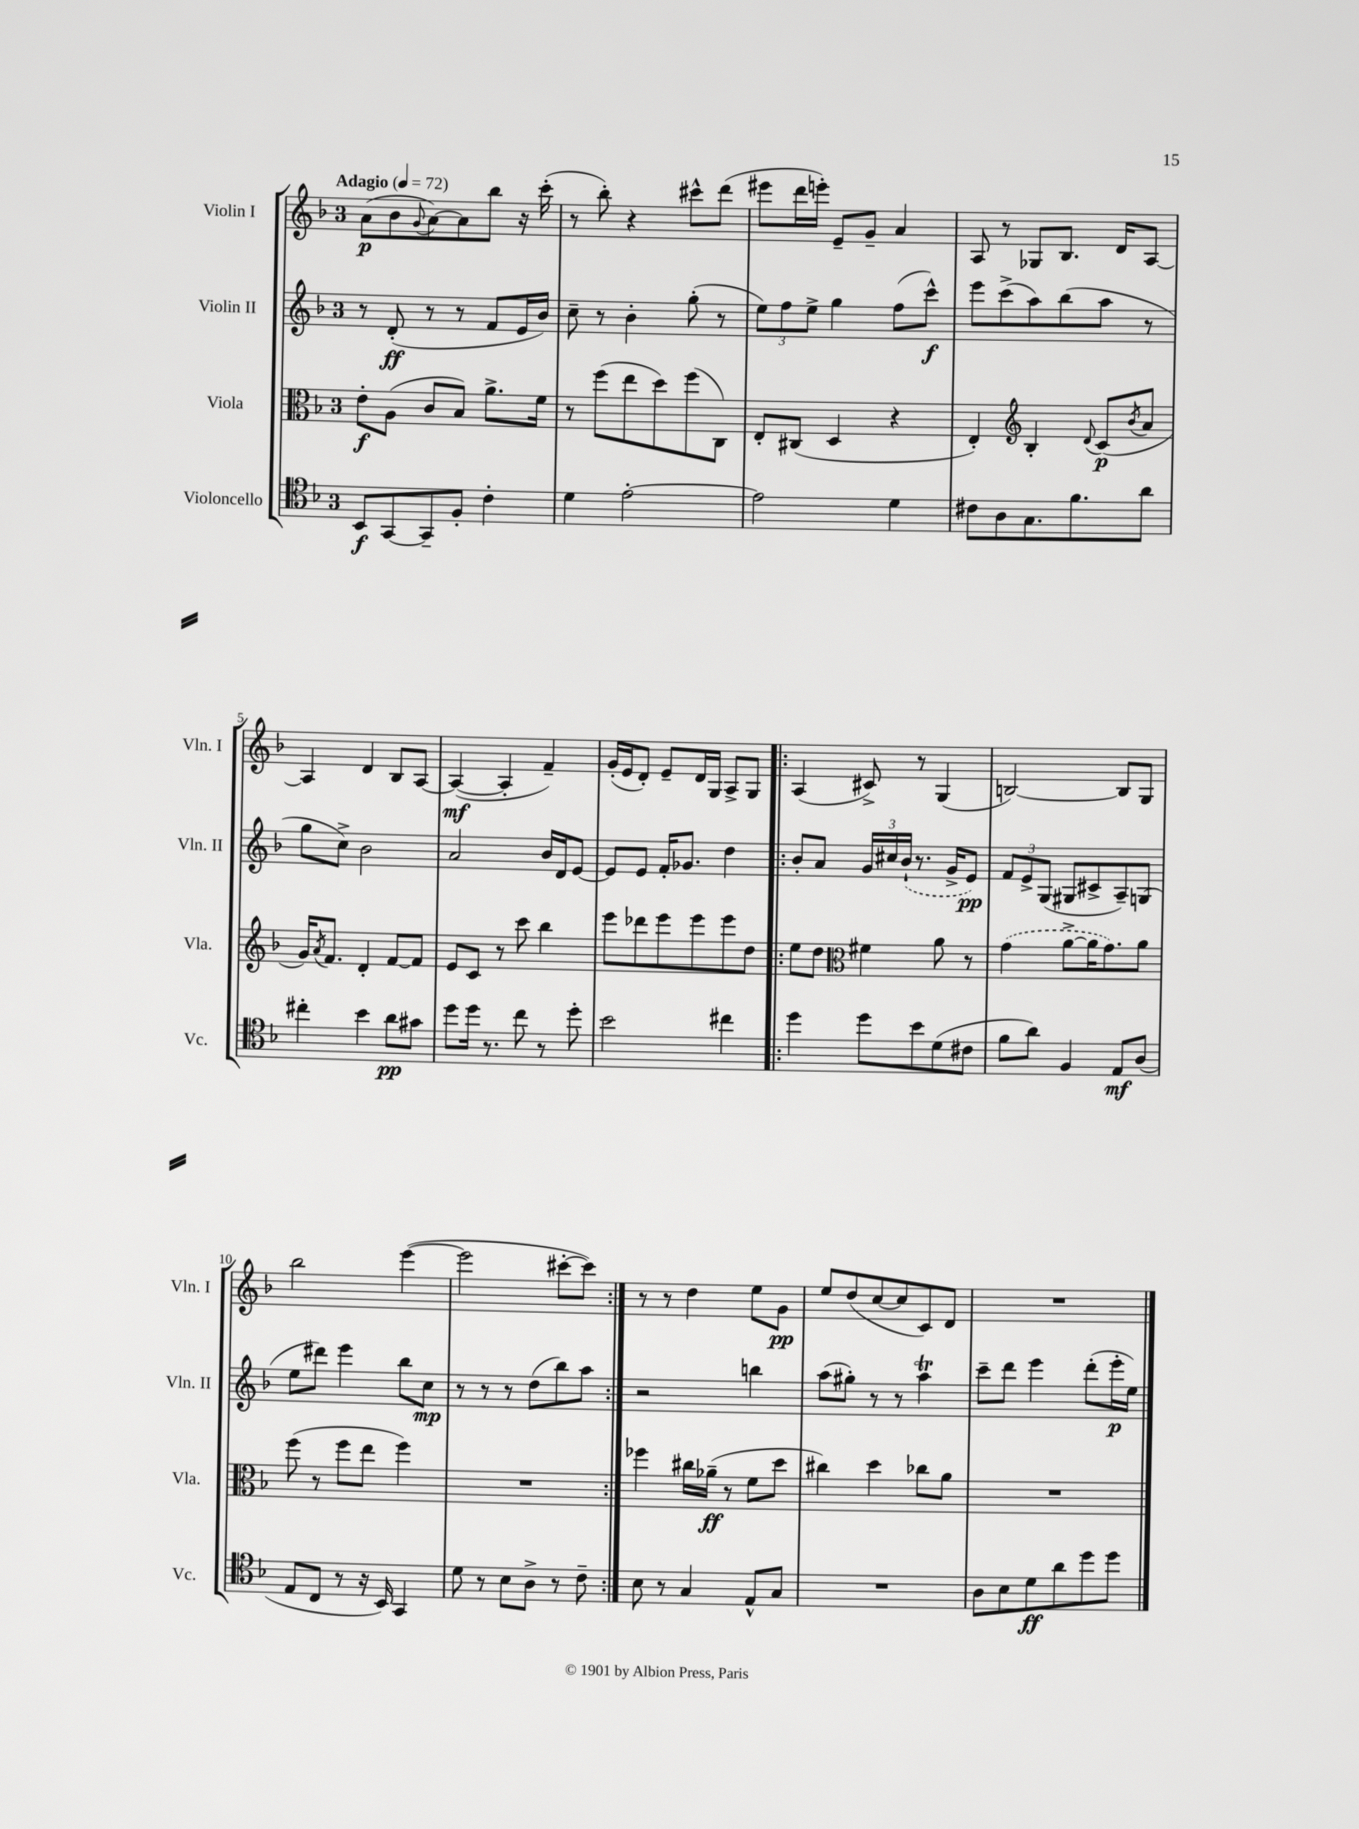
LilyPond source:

<<
\new StaffGroup <<
\new Staff = "s0" \with { instrumentName = "Violin I" shortInstrumentName = "Vln. I" } {
    \clef treble \key f \major \once \override Staff.TimeSignature.style = #'single-digit \time 3/4 \tempo "Adagio" 4 = 72
    a'8\p( bes'8 \appoggiatura { g'8 } a'8~) a'8 bes''8 r16 c'''16-.( |
    r8 bes''8-.) r4 cis'''8-^ d'''8( |
    eis'''8 d'''16 e'''16-.) e'8-- g'8-- a'4 |
    a8 r8 ges8 bes8. d'16 a8~ |
    a4 d'4 bes8 a8~ |
    a4~\mf( a4-. f'4--) |
    g'16-.( e'16 d'8-.) e'8-- d'16 g16 a8-> g8 |
    \repeat volta 2 { a4( cis'8->) r8 g4( |
    b2~) b8 g8 |
    bes''2 e'''4~( |
    e'''2 cis'''8~-. cis'''8) | }
    r8 r8 d''4 e''8 g'8\pp |
    e''8 d''8( c''8~ c''8 c'8) d'8 |
    R2. \bar "|." |
}
\new Staff = "s1" \with { instrumentName = "Violin II" shortInstrumentName = "Vln. II" } {
    \clef treble \key f \major \once \override Staff.TimeSignature.style = #'single-digit \time 3/4
    r8 d'8-.\ff( r8 r8 f'8 e'16 bes'16) |
    c''8-- r8 bes'4-. g''8-.( r8 |
    \tuplet 3/2 { e''8) f''8 e''8-> } g''4 f''8( c'''8-^\f) |
    e'''8 c'''8->( a''8) bes''8( a''8 r8 |
    g''8 c''8->) bes'2 |
    a'2 bes'16 d'16 e'8~ |
    e'8 e'8 f'16-. ges'8. d''4 |
    \repeat volta 2 { bes'8-. a'8 \tuplet 3/2 { g'16 cis''16 \once \slurDashed bes'16-!( } r8. g'16-> e'8\pp) |
    \tuplet 3/2 { f'8 e'8-> g8( } gis8 cis'8-> a8--) g8( |
    e''8 dis'''8) e'''4 bes''8 c''8\mp |
    r8 r8 r8 d''8( bes''8) a''8 | }
    r2 b''4 |
    a''8( gis''8-.) r8 r8 a''4\trill |
    c'''8-- d'''8 e'''4 d'''8-.( e'''16-.\p e''16) \bar "|." |
}
\new Staff = "s2" \with { instrumentName = "Viola" shortInstrumentName = "Vla." } {
    \clef alto \key f \major \once \override Staff.TimeSignature.style = #'single-digit \time 3/4
    e'8-.\f a8( c'8 bes8) a'8.-> f'16 |
    r8 f''8( e''8 d''8) f''8( c8) |
    e8-. cis8( d4 r4 |
    e4-.) \clef treble bes4-. \appoggiatura { d'8 } c'8\p( \acciaccatura { bes'8 } a'8 |
    g'16) \acciaccatura { a'8 } f'8. d'4-. f'8~ f'8 |
    e'8 c'8 r8 c'''8 bes''4 |
    e'''8 des'''8 e'''8 e'''8 e'''8 d''8 |
    \repeat volta 2 { e''8 d''8 \clef alto fis'4 a'8 r8 |
    \once \slurDashed g'4( a'8~-> a'16 g'8.) a'8 |
    f''8( r8 f''8 e''8 f''4) |
    R2. | }
    fes''4 cis''16 aes'16--\ff( r8 f'8 d''8 |
    cis''4) d''4 ces''8 a'8 |
    R2. \bar "|." |
}
\new Staff = "s3" \with { instrumentName = "Violoncello" shortInstrumentName = "Vc." } {
    \clef tenor \key f \major \once \override Staff.TimeSignature.style = #'single-digit \time 3/4
    bes,8\f g,8~ g,8-- f8-. c'4-. |
    d'4 e'2~-. |
    e'2 d'4 |
    cis'8 a8 g8. f'8. a'8 |
    cis''4-. bes'4 a'8\pp gis'8 |
    d''8 d''16 r8. c''8 r8 d''8-. |
    bes'2 cis''4 |
    \repeat volta 2 { d''4 d''8 bes'8 d'8( cis'8 |
    f'8 a'8) f4 e8\mf a8( |
    e8 c8 r8 r16 bes,16) g,4 |
    d'8 r8 bes8 a8-> r8 c'8-- | }
    bes8 r8 g4 e8-^ g8 |
    R2. |
    a8 bes8 d'8\ff a'8 d''8 d''8 \bar "|." |
}
>>
>>
